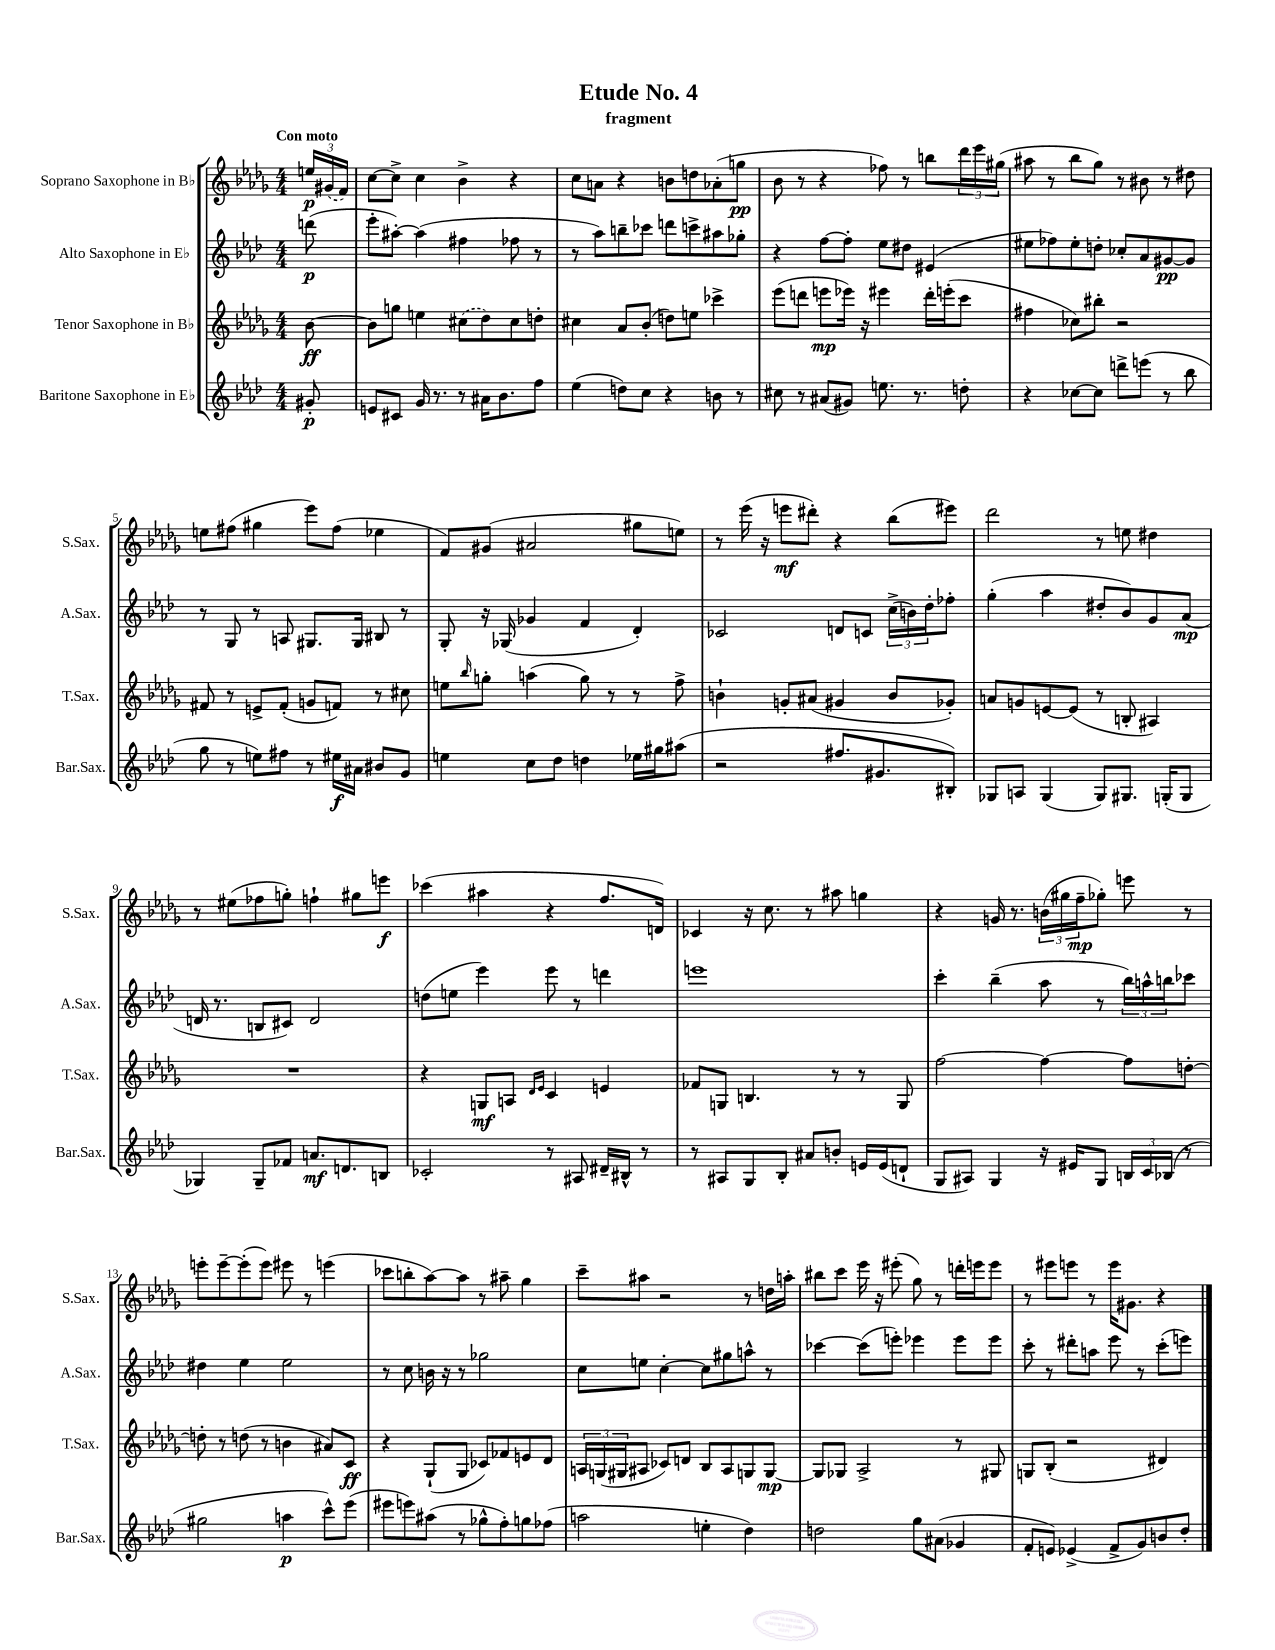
\header { title = "Etude No. 4" subtitle = "fragment" }
<<
\new StaffGroup <<
\new Staff = "s0" \with { instrumentName = "Soprano Saxophone in Bb" shortInstrumentName = "S.Sax." } {
    \clef treble \key des \major \numericTimeSignature \time 4/4 \partial 8 \tempo "Con moto"
    \tuplet 3/2 { e''16\p \once \slurDashed gis'16( f'16) } |
    c''8~ c''8-> c''4 bes'4-> r4 |
    c''8 a'8 r4 b'8 d''8 aes'8-.( g''8\pp |
    bes'8 r8 r4 fes''8) r8 b''8 \tuplet 3/2 { des'''16 ees'''16 gis''16( } |
    ais''8 r8 bes''8 ges''8) r8 bis'8 r8 dis''8 |
    e''8 fis''8( gis''4 ees'''8) fis''8( ees''4 |
    f'8) gis'8( ais'2 gis''8 e''8) |
    r8 ees'''16( r16 e'''8\mf dis'''8-.) r4 bes''8( eis'''8) |
    des'''2 r8 e''8 dis''4 |
    r8 eis''8( fes''8 g''8-.) f''4-! gis''8 e'''8\f |
    ces'''4( ais''4 r4 f''8. d'16) |
    ces'4 r16 c''8. r8 ais''8 g''4 |
    r4 g'16 r8. \tuplet 3/2 { b'16( gis''16 f''16--\mp } ges''8-.) e'''8 r8 |
    e'''8-. e'''8~-- e'''8-.( e'''8) eis'''8 r8 e'''4( |
    ces'''8 b''8-. aes''8~) aes''8 r8 ais''8-- ges''4 |
    c'''8-- ais''8 r2 r8 d''16 a''16-. |
    bis''8 c'''8 ees'''16 r16 eis'''8-.( ges''8) r8 d'''16-. e'''16 e'''8 |
    r8 eis'''8 e'''8 r8 e'''16 gis'8. r4 \bar "|." |
}
\new Staff = "s1" \with { instrumentName = "Alto Saxophone in Eb" shortInstrumentName = "A.Sax." } {
    \clef treble \key aes \major \numericTimeSignature \time 4/4 \partial 8
    d'''8\p( |
    ees'''8-. ais''8~-.) ais''4( fis''4 fes''8 r8 |
    r8 aes''8) b''8-- ces'''8 d'''8 c'''8-> ais''8 ges''8-. |
    r4 f''8~ f''8-. ees''8 dis''8 eis'4( |
    eis''8 fes''8) eis''8-. d''8-. ces''8-. aes'8 gis'8~\pp gis'8 |
    r8 g8 r8 a8 gis8. gis16 bis8 r8 |
    g8-. r16 ges16( ges'4 f'4 des'4-.) |
    ces'2 d'8 c'8 \tuplet 3/2 { c''16->( b'16) des''16-. } fes''8-. |
    g''4-.( aes''4 dis''8-. bes'8) g'8 aes'8\mp( |
    d'16 r8. b8 cis'8) d'2 |
    d''8( e''8 ees'''4) ees'''8 r8 d'''4 |
    e'''1 |
    c'''4-. bes''4--( aes''8 r8 \tuplet 3/2 { bes''16) a''16-^ b''16 } ces'''8 |
    dis''4 ees''4 ees''2 |
    r8 c''8 b'16 r16 r8 ges''2 |
    c''8 e''8 c''4~-. c''8 gis''8 a''8-^ r8 |
    ces'''4~ ces'''8( e'''8-.) ees'''4 ees'''8 ees'''8 |
    c'''8-. r8 dis'''8-. a''8 ees'''8 r8 c'''8-.( e'''8) \bar "|." |
}
\new Staff = "s2" \with { instrumentName = "Tenor Saxophone in Bb" shortInstrumentName = "T.Sax." } {
    \clef treble \key des \major \numericTimeSignature \time 4/4 \partial 8
    bes'8~\ff |
    bes'8 g''8 e''4 \once \slurDashed cis''8( des''8) cis''8 d''8-. |
    cis''4 aes'8 bes'8-.( d''8) e''8 ces'''4-> |
    ees'''8( d'''8 e'''8\mp ees'''16) r16 eis'''4 d'''16-. e'''16-.( c'''8 |
    fis''4 ces''8) bis''8-. r2 |
    fis'8 r8 e'8-> fis'8-.( g'8 f'8) r8 cis''8 |
    e''8 \grace { bes''16 } g''8-. a''4( g''8) r8 r8 f''8-> |
    b'4-! g'8-. ais'8( gis'4 b'8 ges'8-.) |
    a'8 g'8 e'8~ e'8( r8 b8-. ais4) |
    R1 |
    r4 g8\mf a8 \grace { des'16 ees'16 } c'4 e'4 |
    fes'8 g8 b4. r8 r8 g8 |
    f''2~ f''4~ f''8 d''8~-. |
    d''8-. r8 d''8( r8 b'4 ais'8) c'8\ff |
    r4 ges8-!( ges8 ces'8) fes'8 e'8 des'8 |
    \tuplet 3/2 { a16 g16( gis16 } ais8 ces'8) d'8 bes8 ais8 g8 g8~\mp |
    g8 ges8 aes2-> r8 gis8 |
    g8 bes8-.( r2 dis'4) \bar "|." |
}
\new Staff = "s3" \with { instrumentName = "Baritone Saxophone in Eb" shortInstrumentName = "Bar.Sax." } {
    \clef treble \key aes \major \numericTimeSignature \time 4/4 \partial 8
    gis'8-.\p |
    e'8 cis'8 g'16 r8. r8 ais'16 bes'8. f''8 |
    ees''4( d''8) c''8 r4 b'8 r8 |
    cis''8 r8 ais'8( gis'8) e''8. r8. d''8-. |
    r4 ces''8~ ces''8 d'''8-> e'''8( r8 bes''8 |
    g''8 r8 e''8) fis''8 r8 eis''16\f ais'16 bis'8 g'8 |
    e''4 c''8 des''8 d''4 ees''16 gis''16 ais''8( |
    r2 fis''8. gis'8. bis8-.) |
    ges8 a8 ges4( ges8) gis8. g16-.( g8 |
    ges4) ges8-- fes'8 a'8.\mf d'8. b8 |
    ces'2-. r8 ais8 dis'16-- bis16-^ r8 |
    r8 ais8 g8 bes8-. ais'8 b'8-. e'16 e'16( d'8-! |
    g8 ais8) g4 r16 eis'16 g8 \tuplet 3/2 { b16 c'16 bes16( } r8 |
    gis''2 a''4\p c'''8-^) ees'''8( |
    eis'''8 e'''8) ais''8( r8 ges''8-^ f''8-.) g''8 fes''8( |
    a''2 e''4-. des''4) |
    d''2 g''8 ais'8( ges'4 |
    f'8-. e'8) ees'4->( f'8-> g'8) b'8 des''8-. \bar "|." |
}
>>
>>
